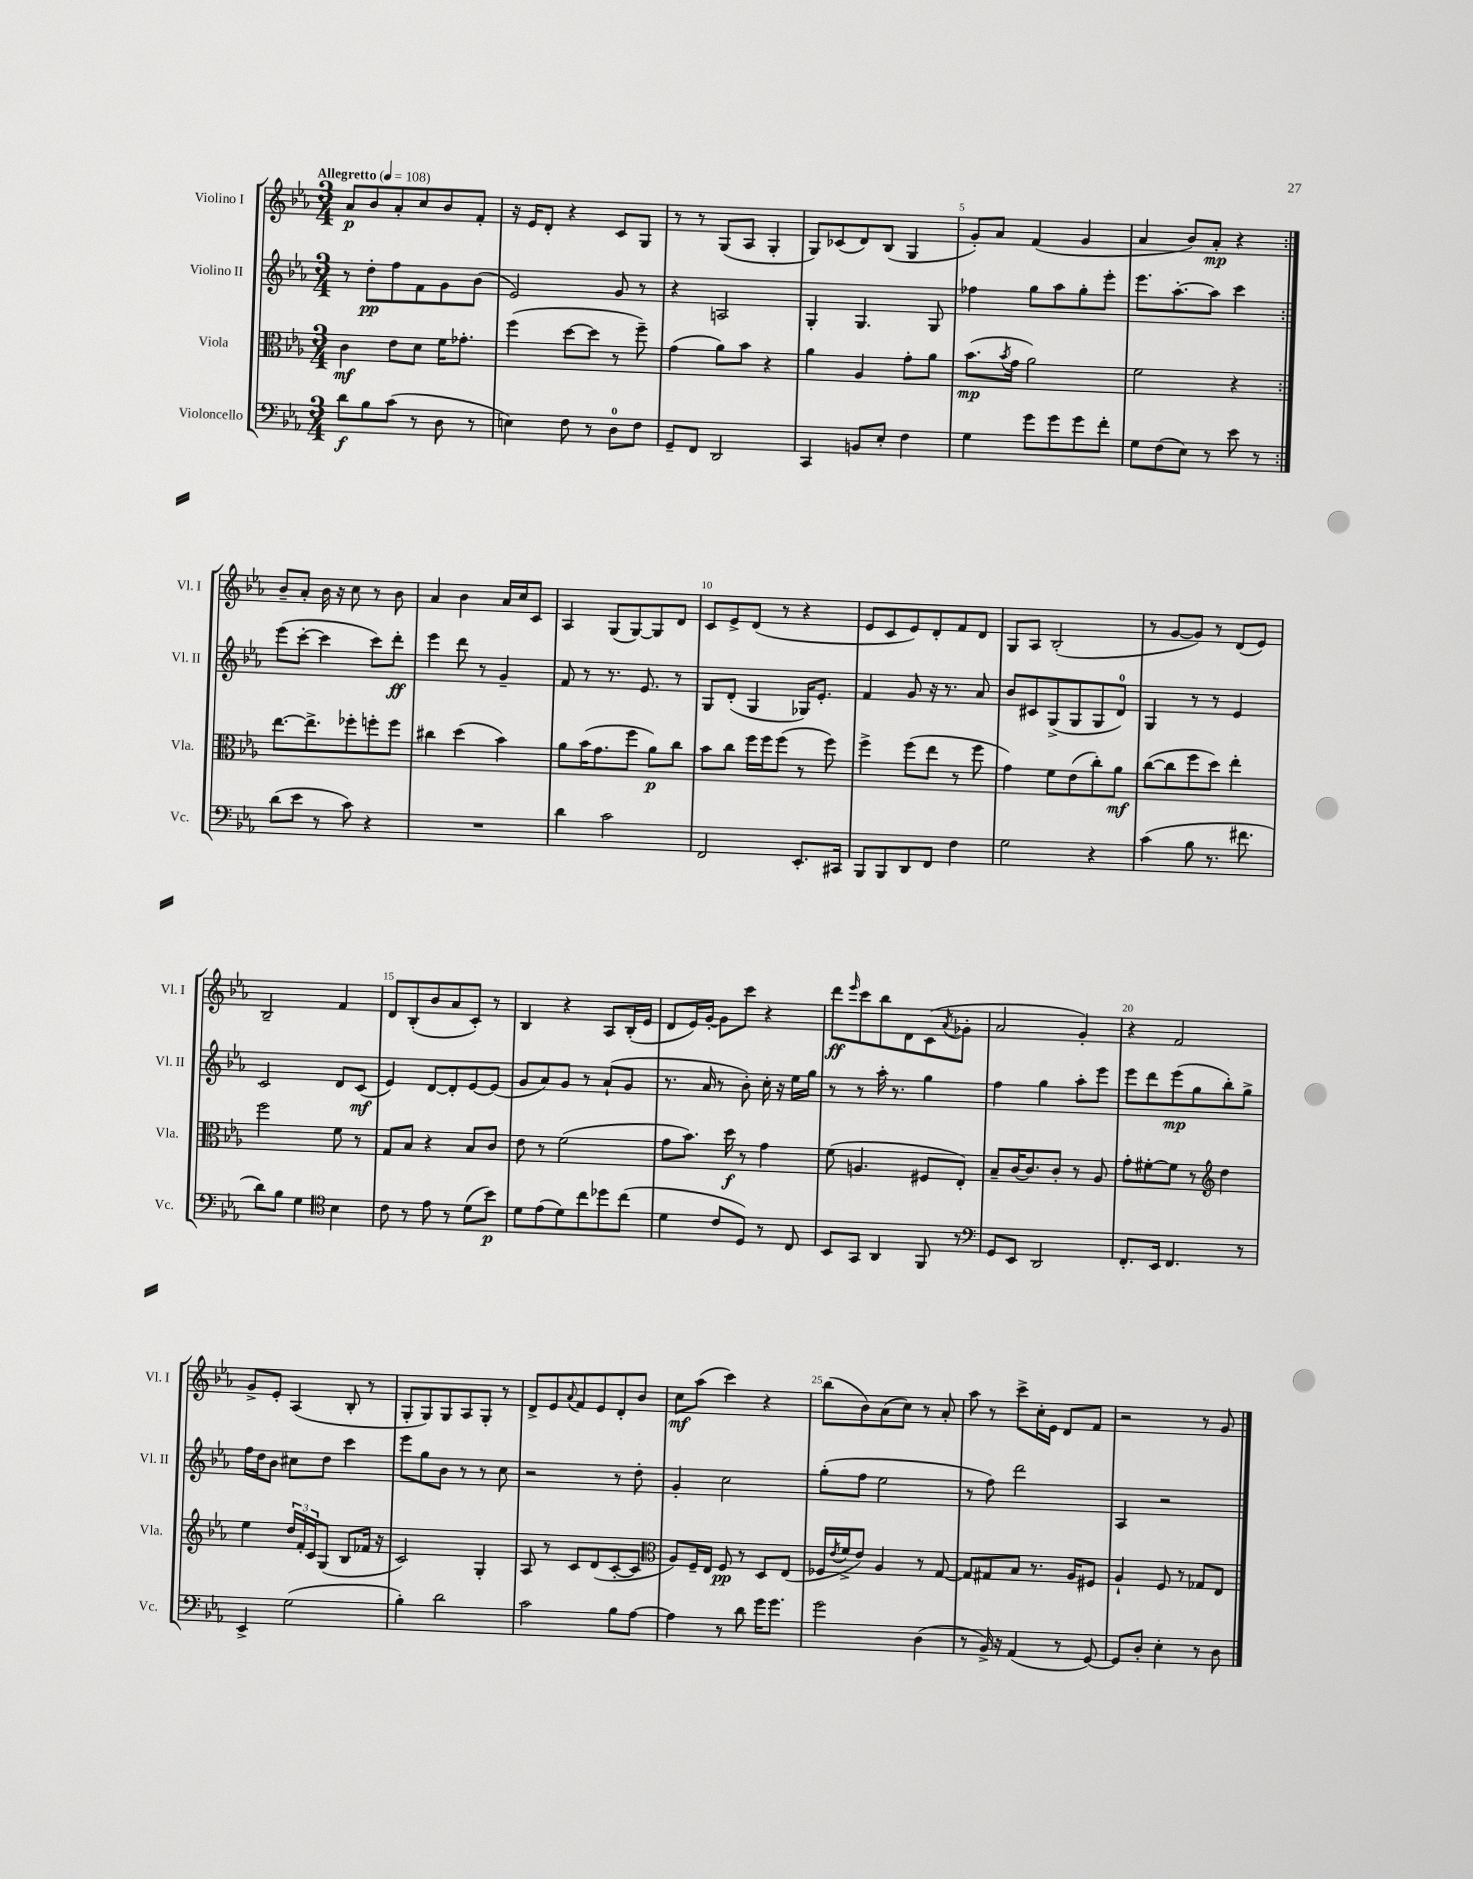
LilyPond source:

<<
\new StaffGroup <<
\new Staff = "s0" \with { instrumentName = "Violino I" shortInstrumentName = "Vl. I" } {
    \clef treble \key ees \major \numericTimeSignature \time 3/4 \tempo "Allegretto" 4 = 108
    \repeat volta 2 { aes'8\p bes'8 aes'8-. c''8 bes'8 f'8-. |
    r16 ees'16 d'8-. r4 c'8 g8 |
    r8 r8 g8( aes8 g4-. |
    g8) ces'8( d'8) bes8( g4 |
    g'8-.) aes'8 f'4( g'4 |
    aes'4 bes'8) aes'8-.\mp r4 | }
    bes'8-- aes'8-. bes'16 r16 c''8 r8 bes'8 |
    aes'4 bes'4 aes'16 c''16 c'8 |
    aes4 g8( g8~) g8 d'8 |
    c'8 ees'8-> d'8( r8 r4 |
    ees'8 c'8 ees'8) d'8-. f'8 d'8 |
    g8 aes8 bes2-.( |
    r8 g'8~ g'8) r8 d'8( ees'8) |
    bes2-- f'4 |
    d'8 bes8-.( bes'8 aes'8 c'8-.) r8 |
    bes4 r4 aes8 bes16-.( ees'16 |
    d'8 ees'16) g'16~-. g'8 c'''8 r4 |
    d'''8\ff \grace { ees'''16 } c'''8 bes''8 d'8 c'8( \acciaccatura { aes'8 } ges'8-. |
    aes'2 g'4-.) |
    r4 f'2 |
    g'8-> ees'8-. aes4( bes8-. r8 |
    g8-. g8) g8 aes8 g8-. r8 |
    d'8-> ees'8 \appoggiatura { aes'8 } f'8 ees'8 d'8-. bes'8 |
    c''8\mf aes''8( c'''4) r4 |
    bes''8( bes'8) aes'8( c''8) r8 aes'8-. |
    aes''8 r8 c'''8-> c''16-. ees'16 d'8 f'8 |
    r2 r8 g'8 \bar "|." |
}
\new Staff = "s1" \with { instrumentName = "Violino II" shortInstrumentName = "Vl. II" } {
    \clef treble \key ees \major \numericTimeSignature \time 3/4
    \repeat volta 2 { r8 d''8-.\pp f''8 f'8 g'8 bes'8( |
    ees'2) g'8 r8 |
    r4 a2 |
    g4-. g4. g8 |
    fes''4 g''8 aes''8 g''8-. ees'''8-. |
    ees'''8. aes''8.~-. aes''8 c'''4 | }
    ees'''8( c'''8~-. c'''4 c'''8) d'''8-.\ff |
    ees'''4 d'''8 r8 g'4-- |
    f'8 r8 r8. ees'8. r8 |
    g8 d'8-.( g4 ges16) ees'8.-. |
    f'4 g'8 r16 r8. aes'8 |
    bes'8 cis'8 g8->( g8 g8 d'8-0) |
    g4 r8 r8 ees'4 |
    c'2 d'8 c'8\mf( |
    ees'4) d'8~ d'8-. ees'8~ ees'8( |
    g'8 aes'8) g'8 r8 aes'8-!( g'8 |
    r8. aes'16 r8 bes'8-.) c''16-. r16 ees''16 g''16 |
    r8 r8 aes''16-. r8. g''4 |
    f''4 g''4 aes''8-. ees'''8 |
    ees'''8 d'''8 ees'''8\mp( g''8 bes''8-.) g''8-> |
    f''16 d''16 bes'8 cis''8 d''8 c'''4 |
    ees'''8 g''8 bes'8 r8 r8 c''8 |
    r2 r8 d''8-. |
    g'4-. c''2 |
    g''8-.( f''8 ees''2 |
    r8 f''8) d'''2 |
    aes4 r2 \bar "|." |
}
\new Staff = "s2" \with { instrumentName = "Viola" shortInstrumentName = "Vla." } {
    \clef alto \key ees \major \numericTimeSignature \time 3/4
    \repeat volta 2 { c'4\mf ees'8 d'8 f'16 ges'8.-. |
    f''4( d''8~ d''8 r8 f''8--) |
    g'4( aes'8) bes'8 r4 |
    aes'4 aes4 g'8-. aes'8 |
    bes'8.\mp( \acciaccatura { bes'8 } g'16 aes'2) |
    f'2 r4 | }
    ees''8.~ ees''8.-> fes''8-. f''8-. f''8 |
    cis''4 d''4( bes'4) |
    aes'8 bes'16( g'8. f''8 aes'8\p) c''8 |
    bes'8 c''8 f''16 f''16 f''8( r8 f''8) |
    f''4-> f''8( ees''8 r8 f''8 |
    g'4) f'8 ees'8( c''8-.) aes'8\mf |
    c''8~( c''8 f''8 d''8) ees''4-. |
    f''2 f'8 r8 |
    g8 bes8 r4 bes8 c'8 |
    ees'8 r8 f'2( |
    g'8 bes'8.) d''16\f r8 g'4 |
    f'8( a4. fis8 ees8-.) |
    bes8-- c'16~ c'8. c'8-. r8 aes8 |
    g'8-. fis'8~-. fis'8 r8 \clef treble d''4 |
    ees''4 \tuplet 3/2 { d''16 f'16-. c'16 } g8( bes8 fes'16 r16 |
    c'2) g4-. |
    aes8 r8 c'8 d'8( c'8~-. c'8 |
    \clef alto aes8) f16-- ees16 f8\pp r8 d8 ees8( |
    fes16 \acciaccatura { ees'8 } f'16-> ees'8) aes4 r8 g8~ |
    g8 gis8 bes8 r8. aes16 fis8 |
    aes4-! f8 r8 ges8 ees8 \bar "|." |
}
\new Staff = "s3" \with { instrumentName = "Violoncello" shortInstrumentName = "Vc." } {
    \clef bass \key ees \major \numericTimeSignature \time 3/4
    \repeat volta 2 { d'8\f bes8 c'8( r8 d8 r8 |
    e4) f8 r8 d8-0 f8 |
    g,8-- f,8 d,2 |
    c,4 b,8 ees8-. f4 |
    g4 g'8 g'8 g'8 f'8-. |
    g8 f8( ees8) r8 ees'8 r8 | }
    d'8( ees'8 r8 c'8) r4 |
    R2. |
    d'4 c'2 |
    f,2 ees,8.-. cis,16 |
    bes,,8 bes,,8 d,8 f,8 f4 |
    g2 r4 |
    c'4( bes8 r8. fis'8. |
    d'8) bes8 g4 \clef tenor bes4 |
    c'8 r8 ees'8 r8 d'8( bes'8\p) |
    d'8 ees'8( d'8) c''8 des''8 c''8( |
    d'4 c'8 d8) r8 c8 |
    bes,8 g,8 aes,4 f,8 r8 |
    \clef bass g,8 ees,8 d,2 |
    f,8.-. ees,16 f,4. r8 |
    ees,4-> g2( |
    bes4-.) d'2 |
    c'2 bes8 aes8~ |
    aes4 r8 d'8 g'16 g'8. |
    g'2 d4( |
    r8 bes,16->) r16 aes,4( r8 g,8~) |
    g,8 d8-. ees4-. r8 d8 \bar "|." |
}
>>
>>
\layout { \context { \Score \override BarNumber.break-visibility = ##(#f #t #t) barNumberVisibility = #(every-nth-bar-number-visible 5) } }
